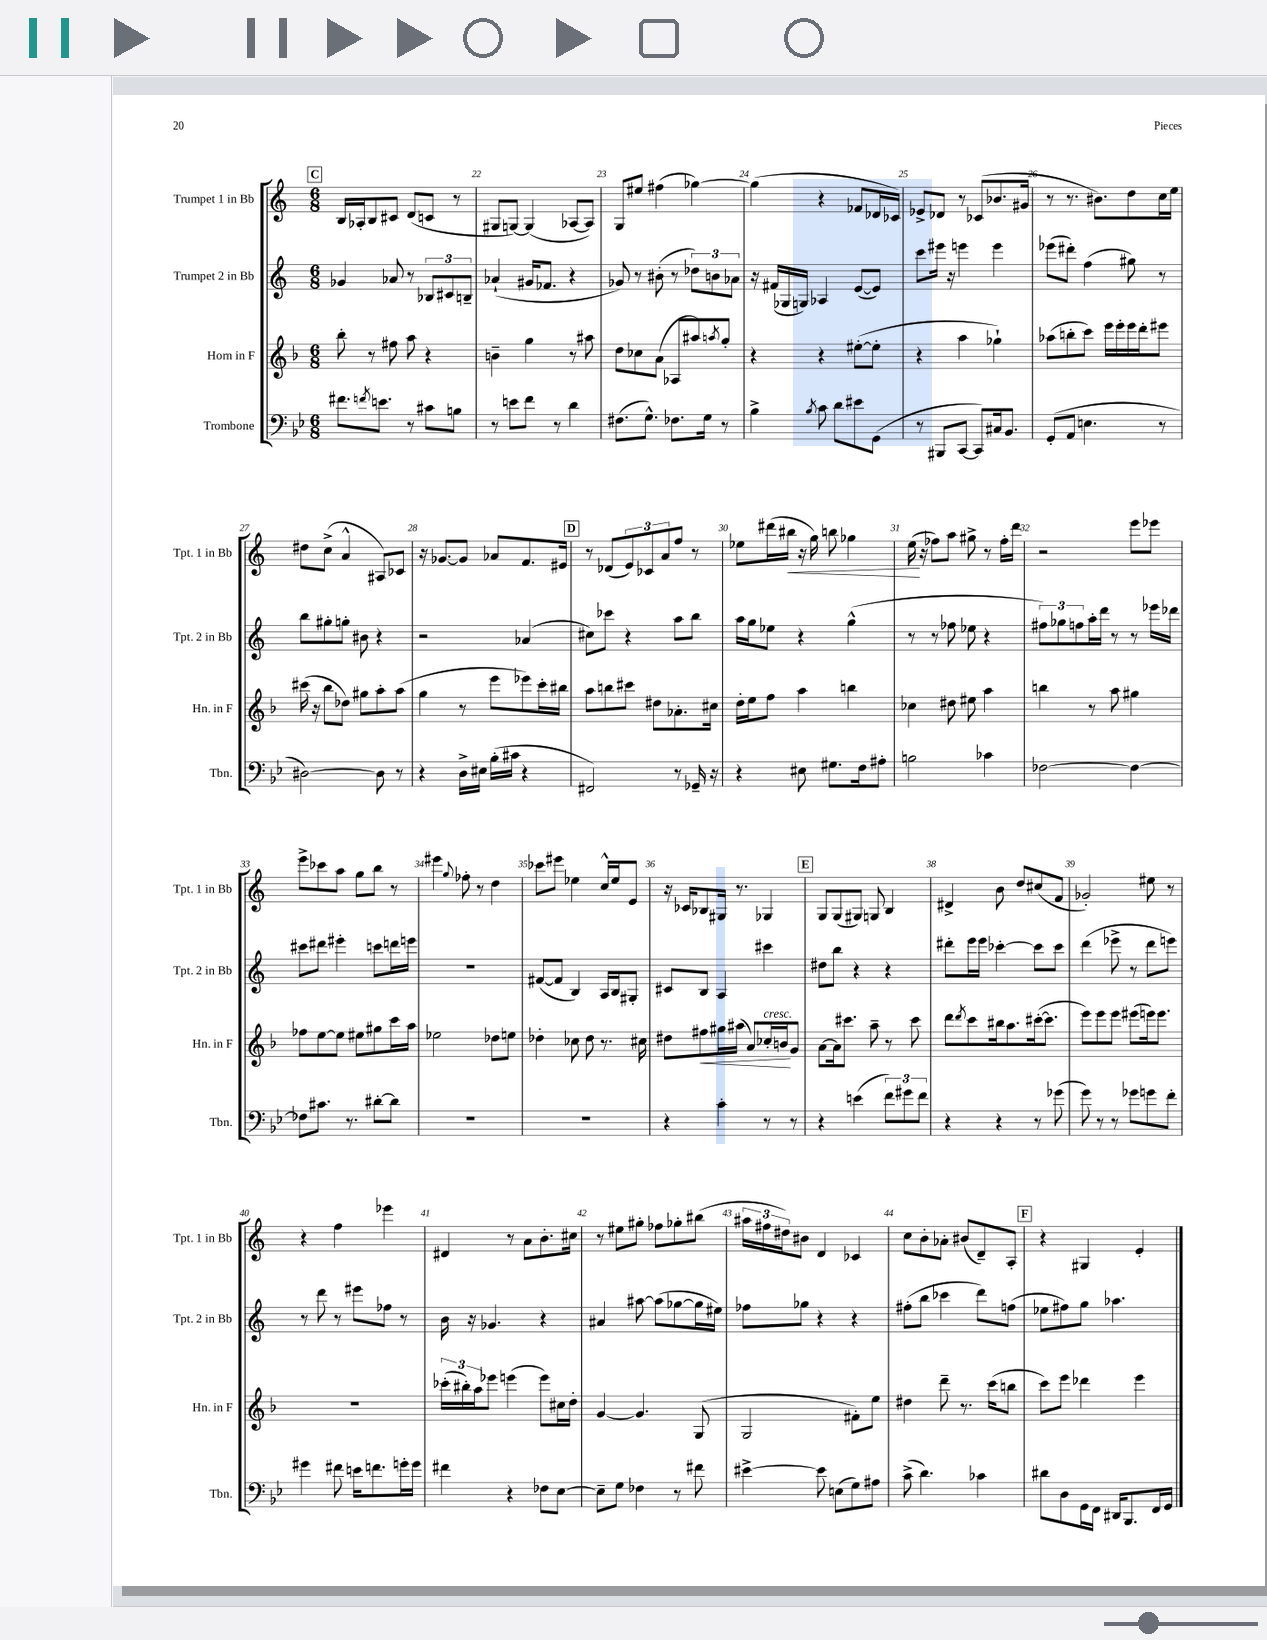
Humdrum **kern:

**kern	**kern	**kern	**kern
*staff4	*staff3	*staff2	*staff1
*clefF4	*clefG2	*clefG2	*clefG2
*k[b-e-]	*k[b-]	*k[]	*k[]
*M6/8	*M6/8	*M6/8	*M6/8
8.f#\L	8bb-'\	4g-/	16B/LL
.	.	.	16A-'/J
.	8r	.	8B/
8qf/	.	.	.
8.e\J	.	.	.
.	8ff#\	8a-/	8c#/J
8r	8aa\	8r	(8d/L
8c#\L	4r	12B-/L	8c/J
.	.	12c#/	.
8B\J	.	.	8r
.	.	12B~/J	.
=	=	=	=
8r	4b~\	(4a-`/	8G#/L
8e\L	.	.	[8G/J)
8f\J	4gg\	16g#/LK	(4G/]
.	.	8.f-/J	.
8r	.	.	.
4d\	8r	4r	[8A-/L
.	8aa#\	.	8A-/]J)
=	=	=	=
(8.F#\L	8dd\L	8g-/)	8G/L
.	8cc-\	8r	8ee#/J
8.G^^\J)	.	.	.
.	(8a\J	(8b#'\	(4ff#\
8.F-\L	8A-/L	8r	.
.	8aa#/)	12dd-\L)	[4gg-\)
16G\Jk	.	.	.
.	.	12b\	.
.	8qaa/	.	.
8r	8gg'/J	.	.
.	.	12a-\J	.
=	=	=	=
4B-^\	4r	16r	(4gg-\]
.	.	(16f#/LL	.
.	.	16G-/	.
.	.	16G/JJ)	.
8qB-/	.	.	.
8c\	4r	4A-/	4r
8d\L	.	.	.
8e#\	([8ee#'\L	([8e/L	8f-/L
(8GG\J	8ee#'\]J	8e/]J)	16d-/L
.	.	.	16c-/JJ)
=	=	=	=
8r	4r	8ccc\L	8e-^/L
8BBB#/L	.	16eee#\Jk	8d-/J
.	.	16r	.
[8CC/J	4aa\	4eee\	8r
8CC/]L)	.	.	(8c-/L
16C#/k	4gg-`\)	4eee\	8.b-/
8.BB-/J	.	.	.
.	.	.	16g#/Jk
=	=	=	=
(8GG'/L	(8aa-\L	(8eee-\L	8r
8AA/J	8bb'\	8ddd#'\J)	8.r
4.E\	8ccc\J)	(4ff\	.
.	.	.	8.b#\L)
.	16eee\LL	.	.
.	16eee'\	.	.
.	16eee\	8gg#\)	8dd\
.	16ddd'\J	.	.
8r	8eee#\J	8r	16cc\L
.	.	.	16ee\JJ
=	=	=	=
[2D#\)	(16ccc#\	8bb\L	8dd#\L
.	16r	.	.
.	8bb-\L	8gg#'\	(8cc^\J
.	8dd-\J)	8gg'\J	4a^^/
.	8gg#\L	8b#\	.
8D#\]	8aa'\	4r	8A#/L)
8r	(8aa\J	.	8c-/J
=	=	=	=
4r	4gg\	2r	16r
.	.	.	[8.g-/L
16D^\LL	8r	.	8g-/]J
16E#\JJ	.	.	.
(16B-'\LL	8eee\L	.	8a-/L
16c#\JJ	.	.	.
4r	8eee-\)	(4a-/	8.f/
.	16ccc'\L	.	.
.	16bb#\JJ	.	16e#/Jk
=	=	=	=
2FF#/)	8aa\L	8cc#\L)	8r
.	8bb\	8ccc-\J	(8d-/L
.	8ccc#\J	4r	12e/)
.	.	.	12c-/
.	8dd#\L	.	.
.	.	.	12a/
8r	8.a-'\	8aa\L	8ff/J
16GG-~/	.	8bb\J	8r
16r	16cc#\Jk	.	.
=	=	=	=
4r	16dd'\LL	16aa\LL	8ee-\L
.	16ee\J	16gg\J	.
.	8ff\J	8ee-\J	(16ddd#\L
.	.	.	16bb#\JJ
8E#\	4aa\	4r	16r
.	.	.	16gg\)
8.G#\L	.	.	8bb\
.	4bb\	(4gg^^\	4gg-\
16F\k	.	.	.
8A#'\J	.	.	.
=	=	=	=
2B\	4cc-\	8r	(16ee\
.	.	.	16r
.	.	8r	8ff-\L)
.	8dd#\	8ff-\	8aa\J
.	8ee#\	8ee-\	8gg#^\
4c-\	4aa\	4r	8r
.	.	.	16ff-'\LL
.	.	.	16ddd\JJ
=	=	=	=
[2F-\	4bb\	12ff#\L)	2r
.	.	12gg-\	.
.	.	12ff\	.
.	8r	16aa'\L	.
.	.	16ddd\JJ	.
.	8aa\	8r	.
4F-\_	4gg#\	8r	8eee\L
.	.	16eee-\LL	8eee-\J
.	.	16ddd-\JJ	.
=	=	=	=
8F-\]L	8ff-\L	8ccc#\L	8eee^\L
8.c#\J	[8ee\	8ddd#\J	8ccc-\
.	8ee\]J	4eee#'\	8aa\J
8.r	.	.	.
.	8ee#\L	.	8gg\L
[8d#'\L	8gg#\	8ccc\L	8bb\J
8d#\]J	16ccc\L	16ddd\L	8r
.	16aa\JJ	16eee\JJ	.
=	=	=	=
2.r	2ee-\	2.r	4eee#\
.	.	.	8qqgg/
.	.	.	8ff-'\
.	.	.	8r
.	8dd-\L	.	4dd\
.	8ee\J	.	.
=	=	=	=
2.r	4dd-'\	([8f#/L	8ccc-\L
.	.	8f#/]J	8eee#\J
.	8cc-\	4B/)	4ee-\
.	8dd-\	.	.
.	8.r	16A/LL	16cc^^/LL
.	.	16B/J	16ee-/J
.	.	8G#'/J	8e/J
.	16cc#\	.	.
=	=	=	=
4r	8dd#\L	8c#/L	16r
.	.	.	16c-/LK
.	8ff#\	8B/J	8B-/
4c'\	16gg#\L	4A/	16G#/Jk
.	(16aa#\JJ	.	8.r
.	8a/L)	.	.
8r	16cc-'/L	4ccc#\	4G-/
.	16b/J	.	.
8r	8g/J	.	.
=	=	=	=
4r	[8a\L	8dd#\L	8G/L
.	16a\]k	8bb\J	(8G/
.	8.ccc#\J	.	.
(4e\	.	4r	8G#/J)
.	8aa~\	.	8G/
12f\L)	8r	4r	4B/
12g#\	.	.	.
.	8ccc#\	.	.
12f\J	.	.	.
=	=	=	=
4r	8ddd\L	8ddd#'\L	4d#^/
.	8qddd/	.	.
.	8ccc\	16eee\L	.
.	.	16eee\JJ	.
4r	16bb#\k	[4ccc-'\	8b\
.	8.aa\	.	.
.	.	.	8dd/L
8r	([16ccc#'\k	8ccc-\]L	(8cc#/
.	8.ccc#\]J	.	.
(8g-\	.	8ccc-\J	8f/J
=	=	=	=
8g\)	8eee\L)	(4ddd\	2g-'/)
8r	8eee\	.	.
8r	8eee\J	8eee-^\	.
8g-\L	(8eee#\L	8r	.
8g\	16eee\k)	8ddd\L	8ee#\
.	8.eee\J	.	.
8f'\J	.	8eee\J)	8r
=	=	=	=
4g#\	2.r	8r	4r
.	.	8ddd\	.
8f#\	.	8r	4ff\
16e\LK	.	8eee#\L	.
8.f\	.	.	.
.	.	8ff-\J	4eee-\
16g'\L	.	8r	.
16g\JJ	.	.	.
=	=	=	=
4f#\	(24ccc-'\LL	16b\	4d#/
.	24bb#'\)	.	.
.	.	16r	.
.	24aa\J	.	.
.	8eee-\J	4.g-/	.
4r	(4eee\	.	8r
.	.	.	8a\L
8F-\L	8eee\L)	4r	8.b'\
[8E-\J	16cc#\L	.	.
.	16dd'\JJ	.	16cc#\Jk
=	=	=	=
8E-~\]L	[4g/	4a#/	8r
8G\J	.	.	8ee#\L
4F-\	4.g/]	[8aa#\	8gg#'\J
.	.	(8aa#\]L	8ff-\L
8r	.	[8gg-\	8gg-'\
8f#\	(8G/	16gg-\]L	(8bb#\J
.	.	16ee#\JJ)	.
=	=	=	=
[4e#^\	2G/	8ff-\L	24aa#\LL
.	.	.	24ff#\
.	.	.	24dd#\J)
.	.	8gg-\J	8b#\J
8e#\]	.	4r	4d/
(8E\L	.	.	.
8G\)	8f#'\L)	4r	4c-/
8A#\J	8ee\J	.	.
=	=	=	=
(8c^\	4dd#\	(8ff#'\L	8cc\L
4.d\)	.	8bb\J	8b'\
.	8ddd~\	4ccc-\	8a-'\J
.	8.r	.	(8b#/L
4c-\	.	8ddd\L)	8d~/)
.	(16ccc\LK	.	.
.	8bb\J	(8ff\J	8A'/J
=	=	=	=
8d#\L	8ccc\L)	8ee-\L	4r
8D\	8eee\J	8ff#\)	.
16GG\L	4ddd-\	8gg\J	4G#/
16FF\JJ	.	.	.
16DD#/LK	.	4.aa-\	.
8.BBB-/	.	.	.
.	4eee\	.	4e'/
16FF/L	.	.	.
16GG/JJ	.	.	.
==	==	==	==
*-	*-	*-	*-
